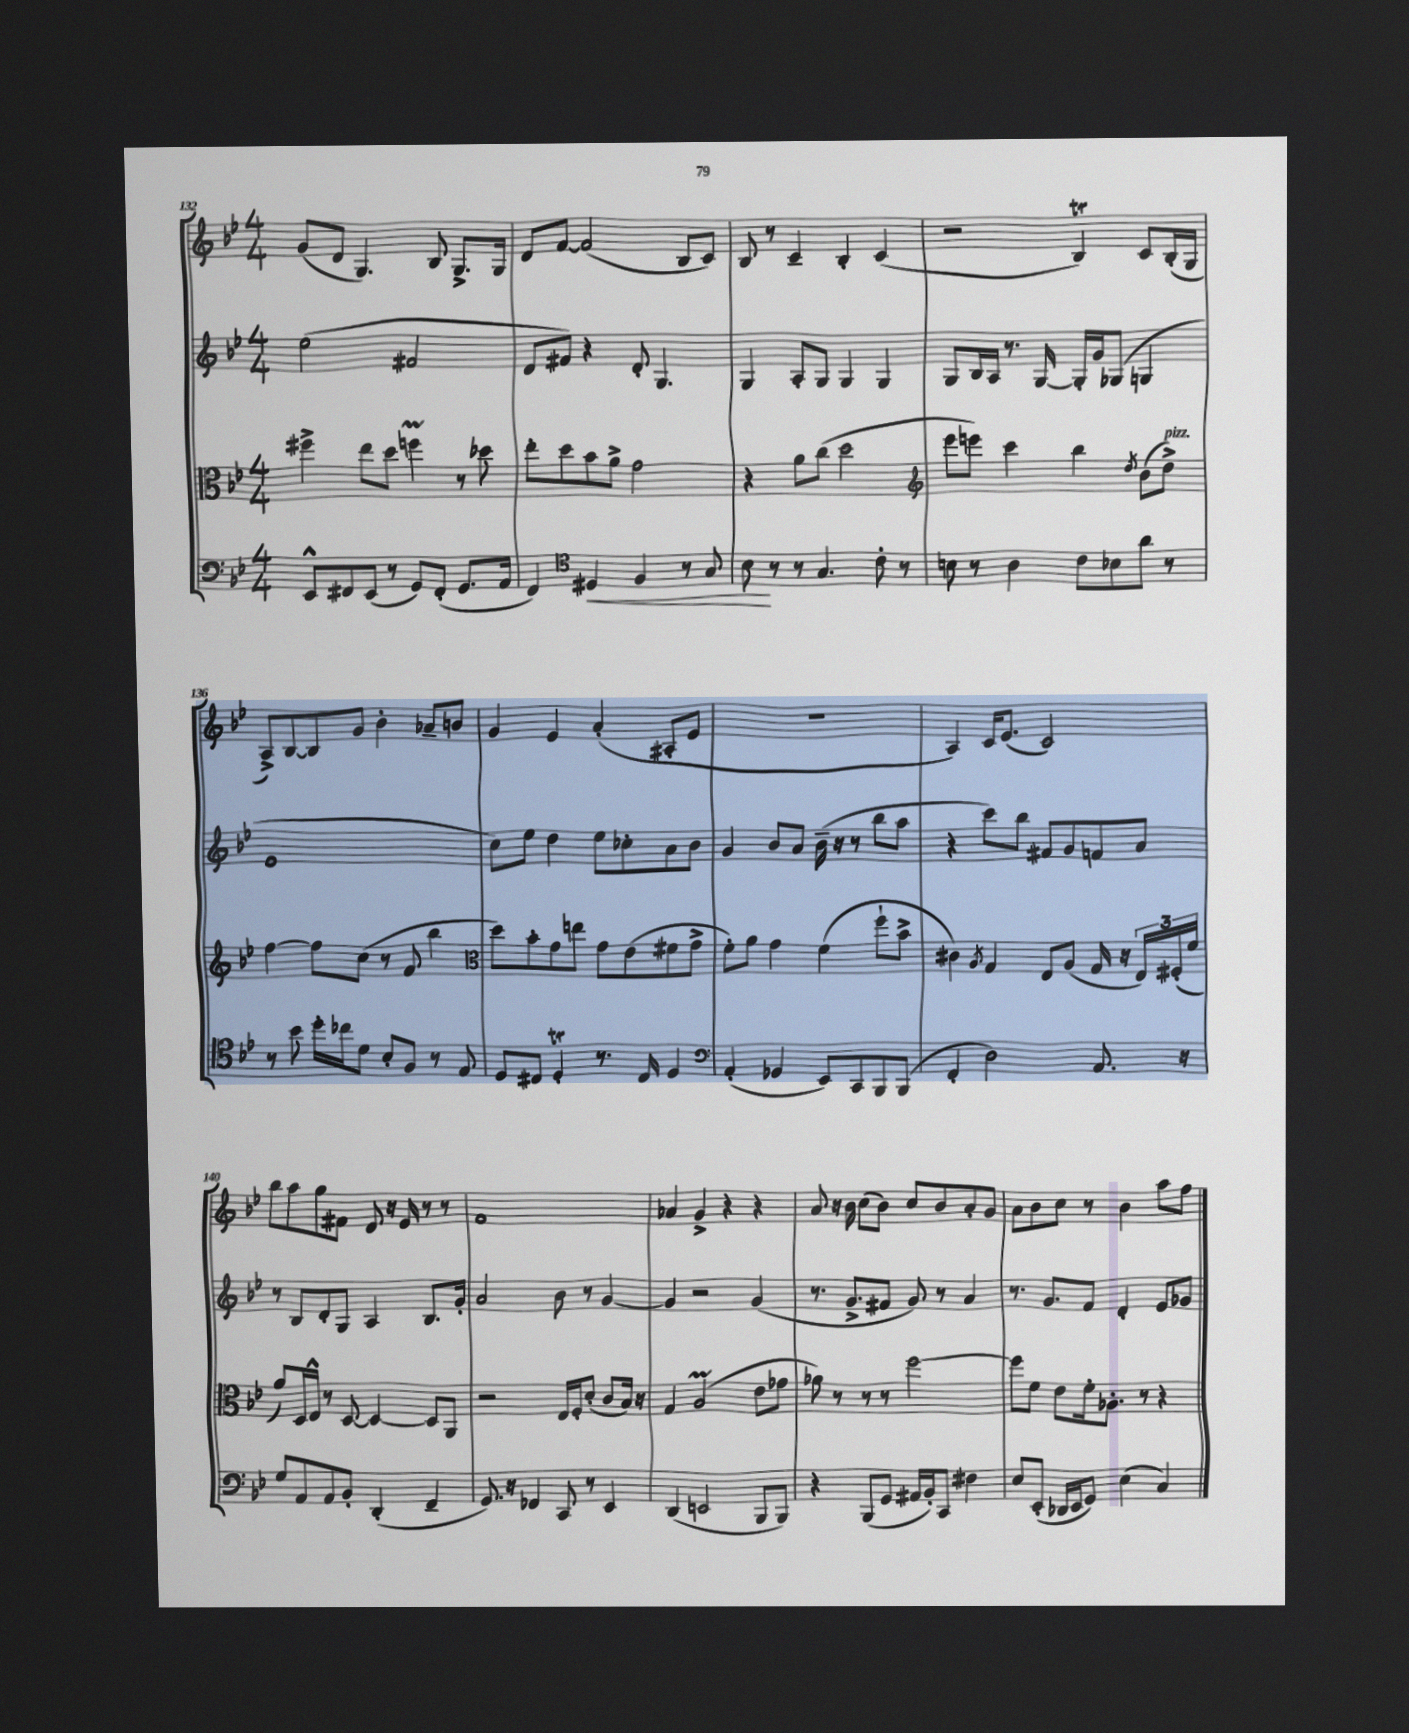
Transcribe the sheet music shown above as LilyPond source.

<<
\new StaffGroup <<
\new Staff = "s0" {
    \clef treble \key bes \major \numericTimeSignature \time 4/4
    g'8( d'8 g4.) bes8 g8.-> g16 |
    d'8 f'8~ f'2( bes8 c'8) |
    bes8 r8 c'4-- bes4-. c'4( |
    r2 bes4\trill) c'8 bes16-.( g16 |
    a8->) bes8~ bes8 g'8 bes'4-. aes'8-- b'8 |
    g'4 ees'4 a'4-.( ais8-. ees'8 |
    r1 |
    a4) c'16 ees'8.( c'2) |
    bes''8 a''8 g''8 fis'8 d'8 r16 ees'16 r8 r8 |
    f'1 |
    aes'4 g'4-> r4 r4 |
    a'8 r16 bes'16 c''8( bes'8) c''8 bes'8 a'8-. g'8 |
    a'8 bes'8 c''8 r8 bes'4 a''8 f''8 \bar "|." |
}
\new Staff = "s1" {
    \clef treble \key bes \major \numericTimeSignature \time 4/4
    ees''2( fis'2 |
    d'8 fis'8) r4 d'8-. g4. |
    g4 a8-. g8 g4 g4 |
    g8 bes16 a16 r8. g16~ g16-. g'16 ges8( g4 |
    ees'1 |
    c''8) ees''8 d''4 ees''8 ces''8-. a'8 bes'8 |
    g'4 bes'8 a'8 bes'16--( r16 r8 bes''8 a''8 |
    r4 c'''8) bes''8 fis'8 g'8 f'8 a'8 |
    r8 bes8 d'8-. g8 a4 bes8. g'16-. |
    a'2 bes'8 r8 g'4~ |
    g'4 r2 g'4( |
    r8. g'8.-> fis'8 g'8) r8 a'4 |
    r8. g'8. f'8 d'4-. ees'8 ges'8 \bar "|." |
}
\new Staff = "s2" {
    \clef alto \key bes \major \numericTimeSignature \time 4/4
    fis''4-> ees''8 d''8 f''4\prall r8 des''8 |
    ees''8-. d''8 bes'8 a'8-> g'2 |
    r4 a'8 c''8( d''2 |
    \clef treble ees'''8 e'''8) c'''4 bes''4 \acciaccatura { d''8 } bes'8( d''8->^\markup { \italic "pizz." }) |
    f''4~ f''8 c''8( r8 f'8 bes''4 |
    \clef alto d''8) bes'8-. g'8 e''8 g'8 ees'8( fis'8 g'8-> |
    f'8-.) a'8 g'4 f'4( f''8-! bes'8-> |
    cis'4) \acciaccatura { a8 } g4 ees8 a8( g16 r16 \tuplet 3/2 { ees16) fis16-.( f'16 } |
    a'8) d16 ees16-^ r8 d8~ d4~ d8 a,8 |
    r2 ees16 f16-. d'8-.( c'8 bes16) r16 |
    g4 a2\prall( ees'8 ges'8 |
    aes'8) r8 r8 r8 f''2~ |
    f''8 f'8 ees'8 f'16-. aes8.-. r8 r4 \bar "|." |
}
\new Staff = "s3" {
    \clef bass \key bes \major \numericTimeSignature \time 4/4
    ees,8-^ fis,8 ees,8( r8 g,8) fis,8-.( g,8. a,16 |
    f,4) \clef tenor dis4\< f4 r8 g8 |
    bes8\! r8 r8 g4. c'8-. r8 |
    b8 r8 a4 c'8 bes8 a'8 r8 |
    r8 bes'8 d''16-. ces''16 d'8 bes8-. f8 r8 ees8 |
    d8 cis8 d4-.\trill r8. cis16 d4 |
    \clef bass a,4-.( ges,4 ees,8) c,8 bes,,8 bes,,8( |
    f,4-. d2) a,8. r16 |
    g8 a,8 a,8 bes,8-. d,4-.( f,4-- |
    g,8.) r16 fes,4 c,8 r8 ees,4 |
    d,4( e,2 bes,,8 bes,,8) |
    r4 bes,,8( g,8 ais,16 bes,16-.) c,8 fis4 |
    ees8 ees,8-.( des,16 ees,16 g,8) ees4( c4) \bar "|." |
}
>>
>>
\layout { \context { \Score currentBarNumber = #132 } }
